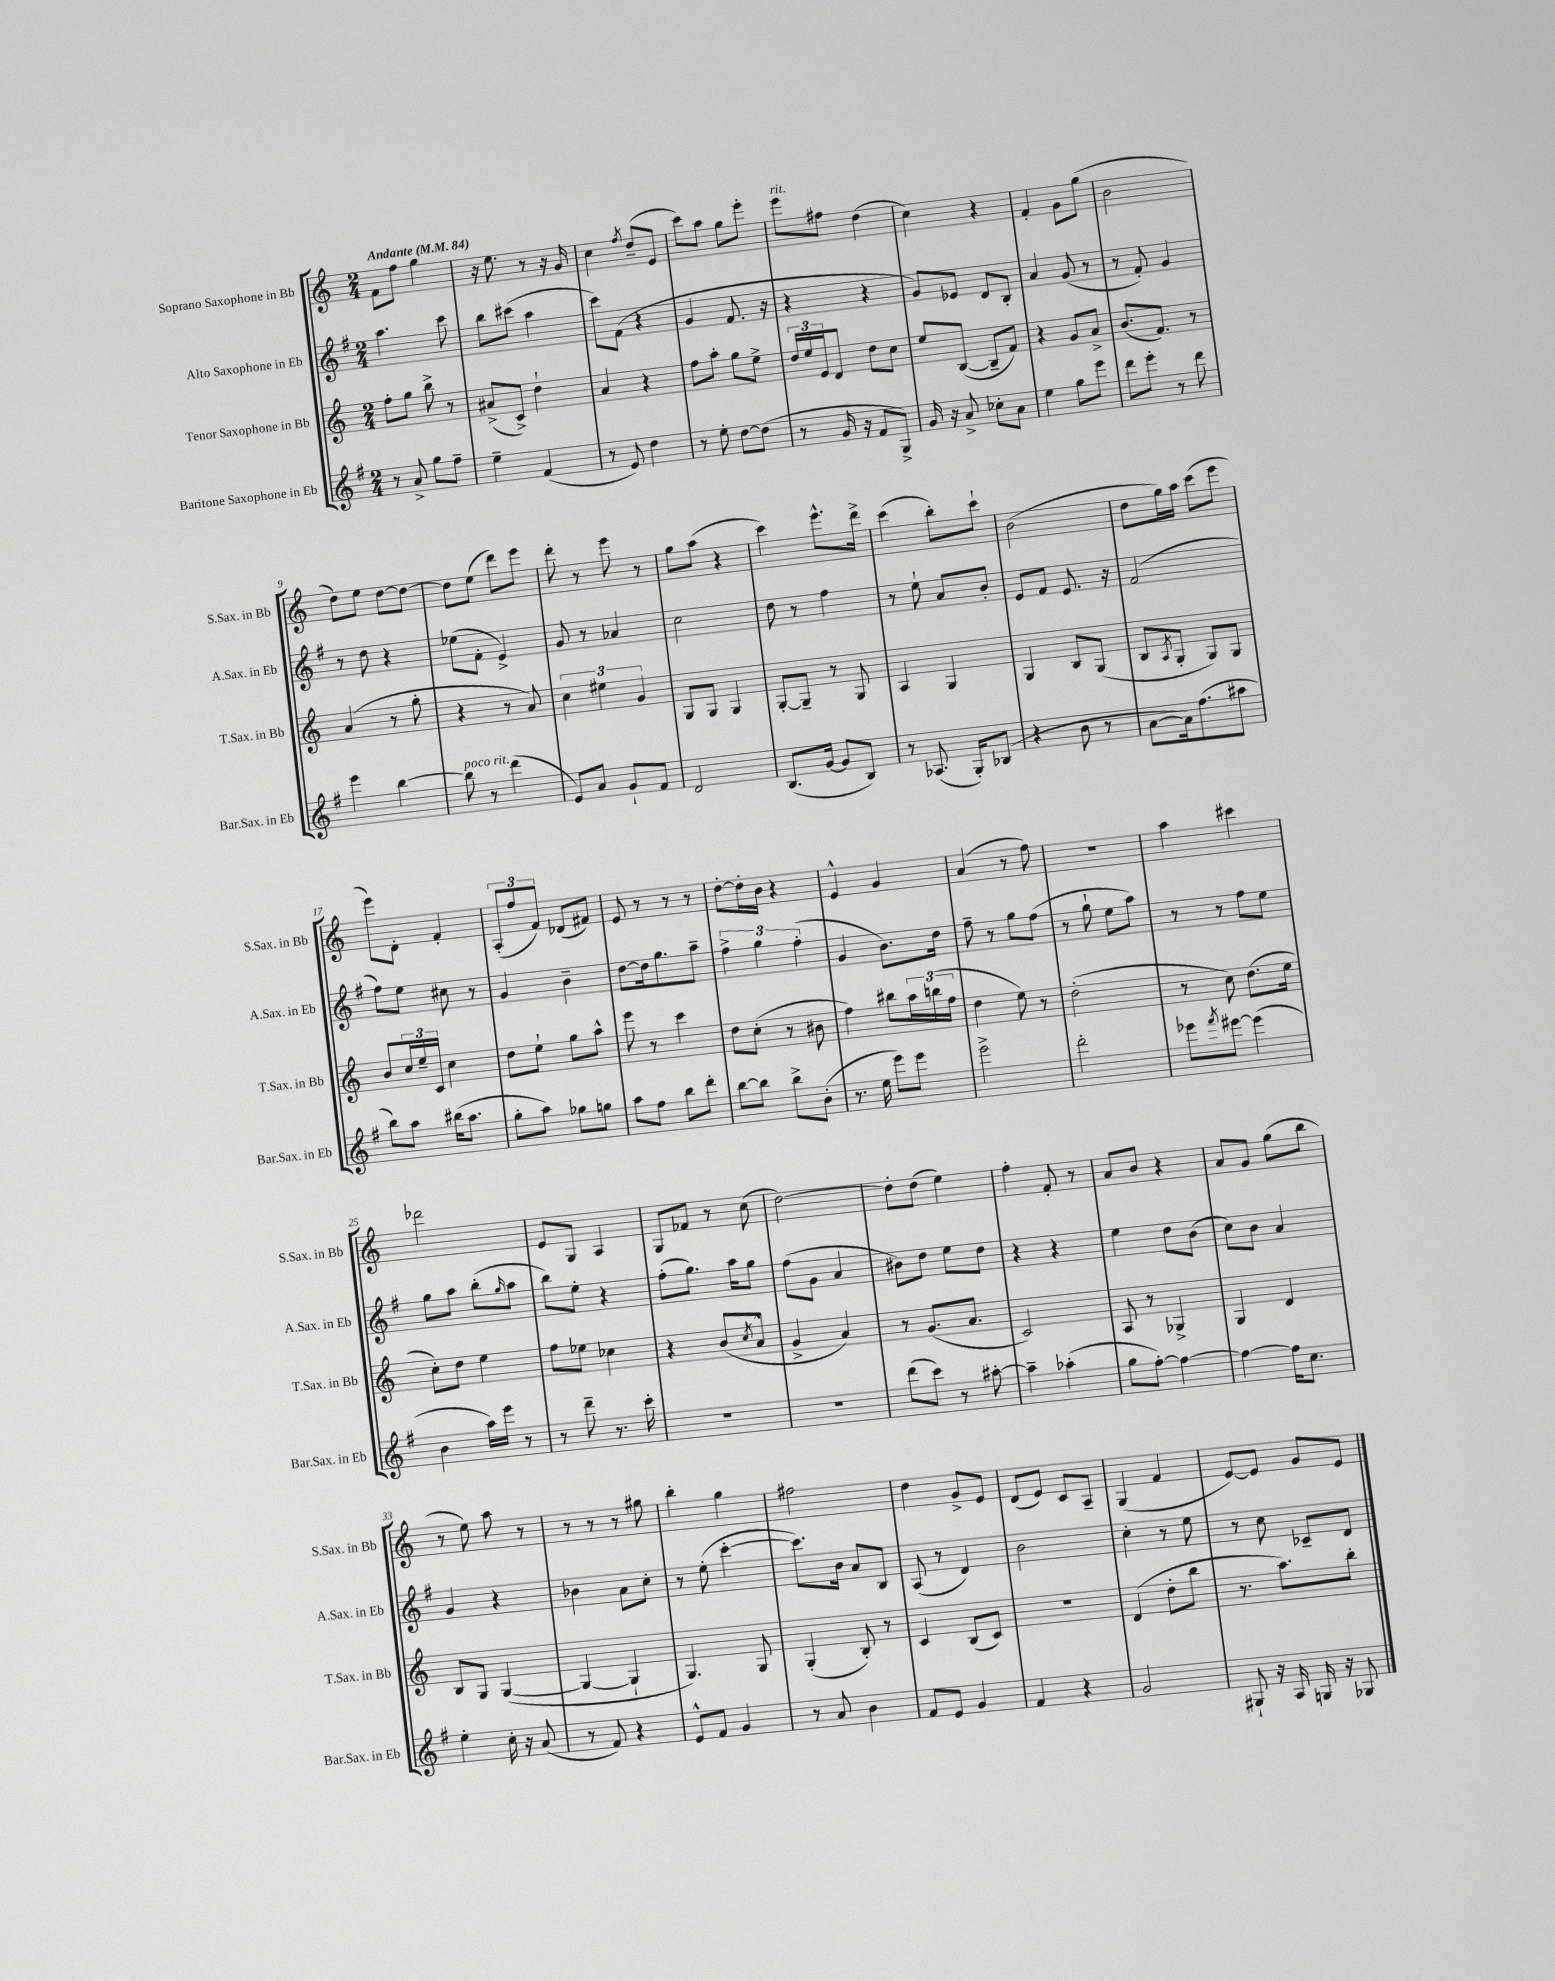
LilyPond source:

<<
\new StaffGroup <<
\new Staff = "s0" \with { instrumentName = "Soprano Saxophone in Bb" shortInstrumentName = "S.Sax. in Bb" } {
    \clef treble \key c \major \numericTimeSignature \time 2/4 \tempo "Andante" 4 = 84
    f'8 f''8 g''4 |
    r16 e''8. r8 r16 g'16 |
    c''4 \acciaccatura { f''8 } d''8--( e'8 |
    c'''8) a''8 g''8 e'''8-. |
    e'''8^\markup { \italic "rit." } fis''8 d''4( |
    c''4) r4 |
    f'4-. g'8 g''8( |
    b'2 |
    d''8) e''8 d''8~ d''8~ |
    d''8 e''8( d'''8) e'''8 |
    d'''8-. r8 e'''8 r8 |
    g''8 a''8( r4 |
    c'''4) e'''8.-^ d'''16-> |
    c'''4( b''8-.) c'''8-! |
    b'2( |
    d''8 g''16) a''16 c'''8( e'''8 |
    e'''8) d'8-. f'4-. |
    \tuplet 3/2 { a8-.( f''8 f'8) } des'8( fis'8) |
    e'8 r8 r8 r8 |
    d''8~-. d''16-. b'16 r4 |
    e'4-^ g'4 |
    a'4( r8 f''8) |
    R2 |
    a''4 cis'''4 |
    des'''2 |
    e'8 g8 a4 |
    g8 fes'8 r8 c''8( |
    d''2~) |
    d''8-. d''8( e''4) |
    f''4-. f'8-. r8 |
    a'8 b'8 r4 |
    a'8 g'8 g''8( b''8 |
    r8 e''8) a''8 r8 |
    r8 r8 r8 gis''8 |
    b''4-. g''4 |
    fis''2 |
    d''4 g'8-> e'8 |
    d'8( e'8) c'8 a8-- |
    g4( f'4 |
    e'8~) e'8 g'8 e'8 \bar "|." |
}
\new Staff = "s1" \with { instrumentName = "Alto Saxophone in Eb" shortInstrumentName = "A.Sax. in Eb" } {
    \clef treble \key g \major \numericTimeSignature \time 2/4
    a''4. c'''8 |
    b''8 cis'''8( a''4 |
    c'''8) fis'8( r4 |
    g'4 fis'8. r16 |
    r4 r4 |
    g'8) ees'8 d'8 b8-. |
    a'4 g'8( r8 |
    r8 fis'8-.) g'4 |
    r8 d''8 r4 |
    ees''8( fis'8-. e'4->) |
    g'8 r8 aes'4 |
    c''2 |
    d''8 r8 fis''4 |
    r8 e''8-! a'8 b'8-. |
    e'8 fis'8 e'8. r16 |
    fis'2( |
    fis''8) e''8 cis''8 r8 |
    g'4 b'4-- |
    d''8~ d''16 g''8. a''8-- |
    \tuplet 3/2 { fis''4-> g''4 fis''4-.( } |
    g'4 b'8.) d''16 |
    fis''8-- r8 g''8 fis''8( |
    r8 g''8-! e''8 a''8) |
    r8 r8 fis''8 e''8 |
    g''8 a''8 b''8-.( \grace { g''16 } a''8 |
    b''8) e''8-. r4 |
    fis''8-.( g''8.) a''16 g''8 |
    fis''8( g'8 a'4 |
    bis'8) d''8 e''8 d''8 |
    r4 r4 |
    e''4 d''8 b'8( |
    c''8) b'8 a'4 |
    g'4 r4 |
    bes'4 a'8 c''8-. |
    r8 e''8-.( c'''4~-. |
    c'''8.) b'16 a'8 b8 |
    a8( r8 d'4) |
    b'2 |
    c''4-. r8 e''8 |
    r8 c''8 ces'8-- d'8 \bar "|." |
}
\new Staff = "s2" \with { instrumentName = "Tenor Saxophone in Bb" shortInstrumentName = "T.Sax. in Bb" } {
    \clef treble \key c \major \numericTimeSignature \time 2/4
    f''8-. g''8 b''8-> r8 |
    ais'8->( c'8->) d''4-! |
    a'4 r4 |
    f''8 a''8-. g''8 e''8-> |
    \tuplet 3/2 { d''16 e''16 e'16 } d'8 d''8 c''8 |
    e''8 b8~( b8-- f'8) |
    r4 g'8 a'8-> |
    b'8.( f'8.) r8 |
    a'4( r8 g''8-. |
    r4 r8 a'8) |
    \tuplet 3/2 { c''4 eis''4 g'4 } |
    g8 g8 g4 |
    g8~-. g8-- r8 g8 |
    a4 g4 |
    g4 b8 g8( |
    b8 \acciaccatura { a8 } g8-. g8) g8 |
    b'8 \tuplet 3/2 { c''16 e''16-- c'16 } c''4 |
    d''8 e''8-! g''8 a''8-^ |
    e'''8 r8 c'''4 |
    d''8 c''8-.( r8 bis'8 |
    f''4) bis''8 \tuplet 3/2 { a''16 b''16( f''16 } |
    d''4 e''8) r8 |
    d''2-.( |
    r8 c''8) d''8.( e''16 |
    c''8-.) d''8 e''4 |
    f''8 ees''8 ces''4 |
    r4 b'8( \acciaccatura { c''8 } a'8-^ |
    g'4-> a'4) |
    r8 g'8.( a'8. |
    c'2) |
    a8 r8 ges4-> |
    g4 d'4 |
    b8 g8 g4~( |
    g4~ g4-! |
    g4.) g8 |
    g4-.( b8-.) r8 |
    c'4 b8( c'8) |
    R2 |
    d'4( d''8-. b''8 |
    r8. a''8.) b''8-. \bar "|." |
}
\new Staff = "s3" \with { instrumentName = "Baritone Saxophone in Eb" shortInstrumentName = "Bar.Sax. in Eb" } {
    \clef treble \key g \major \numericTimeSignature \time 2/4
    r8 a'8-> g''8 fis''8-- |
    e''4-- fis'4( |
    r8 e'8) d''4 |
    r8 e''8-. d''8~ d''8( |
    r8 g'16 r16 fis'8 g8->) |
    g'16 r16 a'8-> ces''8-. a'8 |
    e''4 g''8 e'''8 |
    d'''8 e'''8-. r8 d'''8 |
    e'''4 b''4~ |
    b''8^\markup { \italic "poco rit." } r8 d'''4( |
    e'8) a'8 g'8-! fis'8 |
    d'2 |
    b8.( g'16~ g'8 b8) |
    r8 aes8.( g16-.) bes8( |
    r4 b'8 r8 |
    a'8~ a'16) fis''8.( ais''8 |
    b''8) a''8 bis''16( a''8. |
    g''8-. a''8) ges''8 g''8 |
    a''8 fis''8 b''8 d'''8-. |
    b''8~ b''8 b''8-> b'8-.( |
    r8. e''16 e'''8) e'''8 |
    e'''2-> |
    d'''2-. |
    ees'''8 \acciaccatura { fis'''8 } eis'''8~ eis'''4( |
    b'4 a''16) e'''16 r8 |
    r8 d'''8-- r8. c'''16-. |
    r2 |
    R2 |
    d'''8( c'''8) r8 ais''8~-. |
    ais''4-- aes''4-.( |
    g''8 fis''8~-.) fis''4~ |
    fis''4~ fis''16 c''8. |
    e''4-. c''16-. r16 a'8( |
    r8 fis'8) r4 |
    e'8-^ fis'8 g'4 |
    r8 a'8 b'4 |
    fis'8 e'8 g'4 |
    fis'4 r4 |
    g'2 |
    gis8-! r16 a16 g16 r16 ges8 \bar "|." |
}
>>
>>
